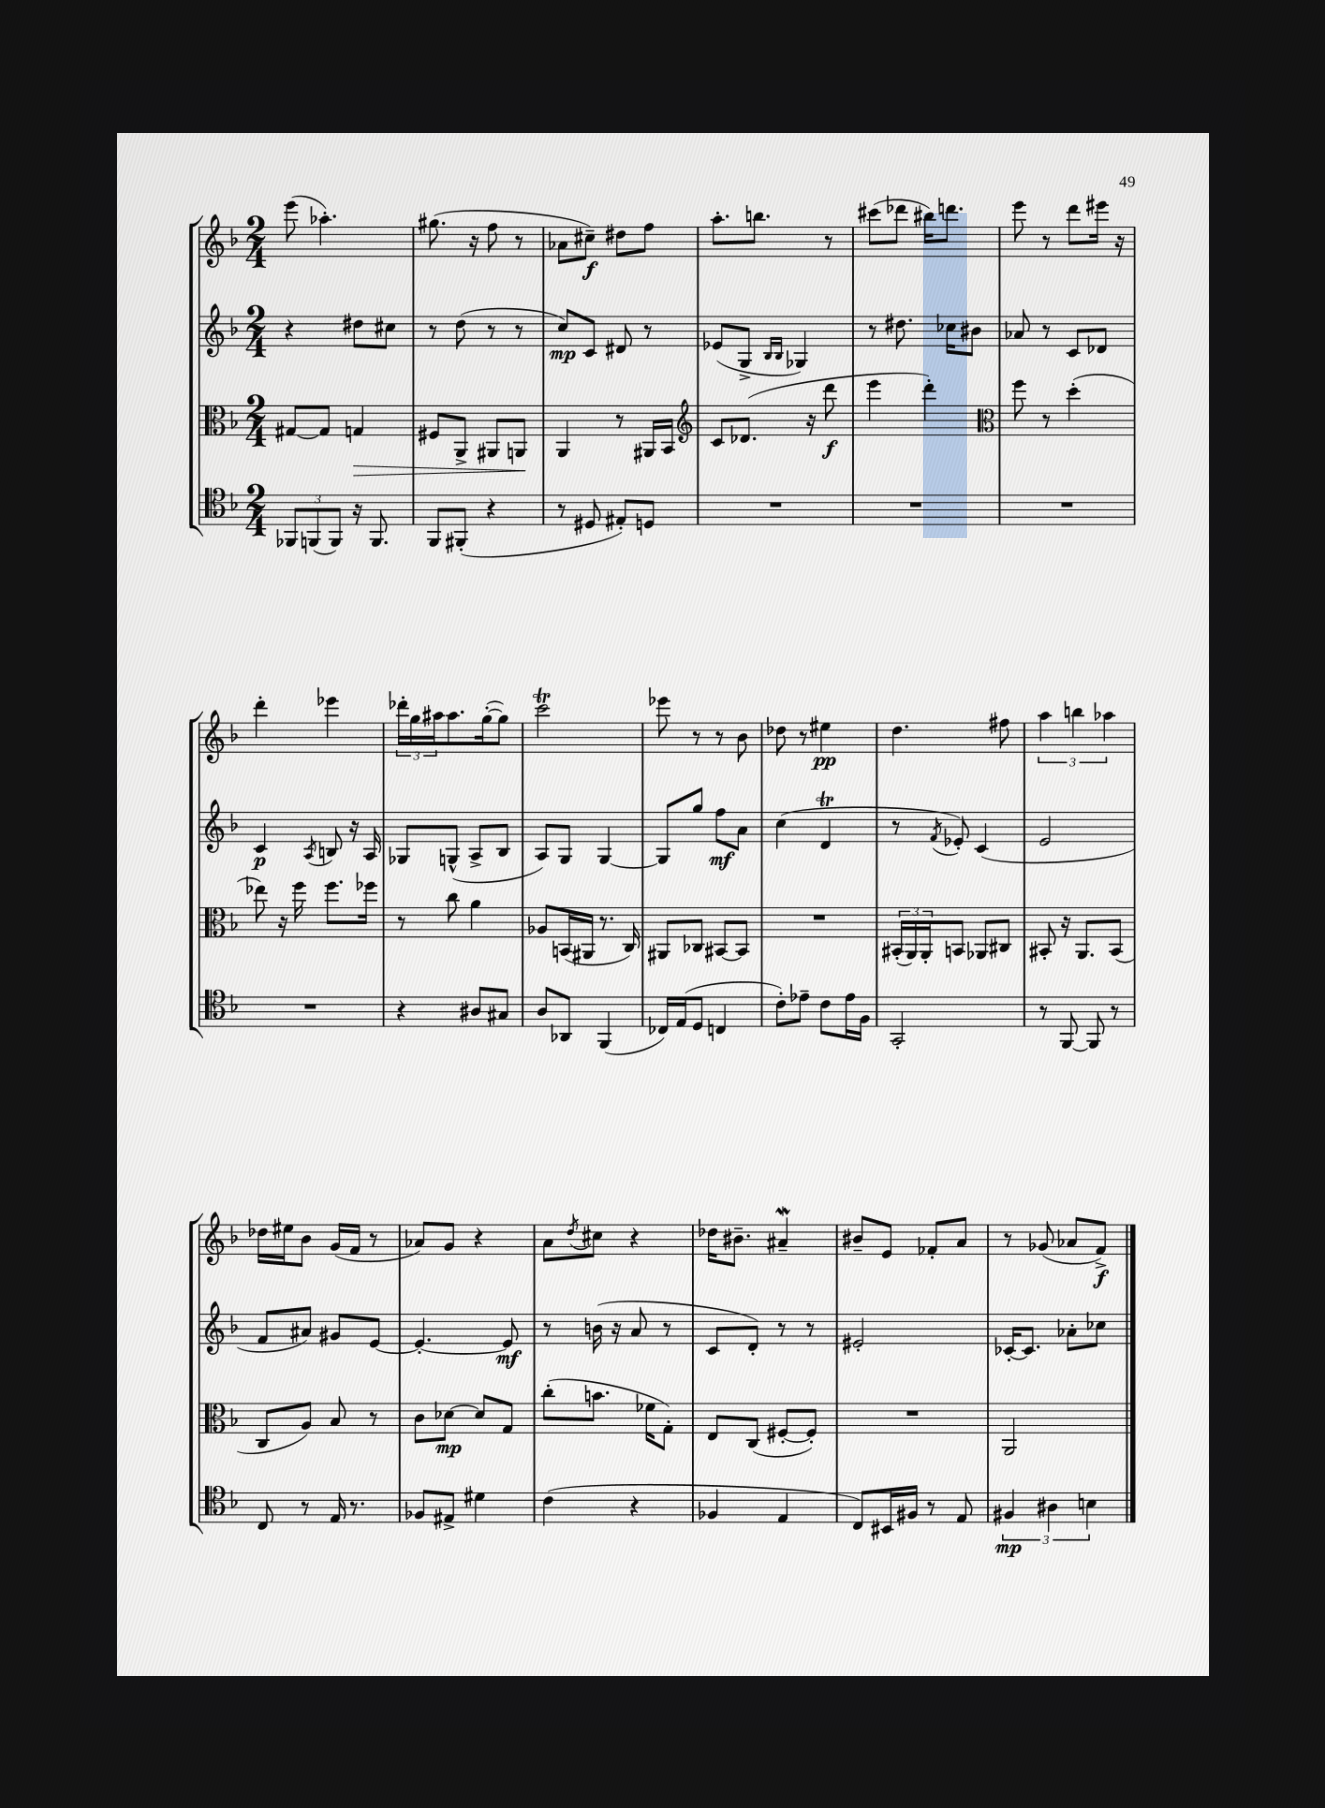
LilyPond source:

<<
\new StaffGroup <<
\new Staff = "s0" {
    \clef treble \key f \major \numericTimeSignature \time 2/4
    e'''8( aes''4.-.) |
    gis''8.( r16 f''8 r8 |
    aes'8 cis''8--\f) dis''8 f''8 |
    a''8.-. b''8. r8 |
    cis'''8( des'''8 bis''16) d'''8. |
    e'''8 r8 d'''8 eis'''16 r16 |
    d'''4-. ees'''4 |
    \tuplet 3/2 { des'''16-. g''16 ais''16 } ais''8. g''16~-.( g''8) |
    c'''2\trill |
    ees'''8 r8 r8 bes'8 |
    des''8 r8 eis''4\pp |
    d''4. fis''8 |
    \tuplet 3/2 { a''4 b''4 aes''4 } |
    des''16 eis''16 bes'8 g'16( f'16 r8 |
    aes'8) g'8 r4 |
    a'8 \acciaccatura { d''8 } cis''8 r4 |
    des''16 bis'8.-- ais'4--\mordent |
    bis'8-- e'8 fes'8-. a'8 |
    r8 ges'8( aes'8 f'8->\f) \bar "|." |
}
\new Staff = "s1" {
    \clef treble \key f \major \numericTimeSignature \time 2/4
    r4 dis''8 cis''8 |
    r8 d''8( r8 r8 |
    c''8\mp) c'8 dis'8 r8 |
    ees'8( g8-> \grace { bes16 bes16 } ges4) |
    r8 dis''8. ces''16 bis'8 |
    aes'8 r8 c'8 des'8 |
    c'4\p \acciaccatura { a8 } b8 r16 a16 |
    ges8 g8-^( a8-> bes8 |
    a8) g8 g4~ |
    g8 g''8 f''8\mf a'8 |
    c''4( d'4\trill |
    r8 \acciaccatura { f'8 } ees'8-.) c'4( |
    e'2 |
    f'8 ais'8) gis'8 e'8~ |
    e'4.~-. e'8\mf |
    r8 b'16( r16 a'8 r8 |
    c'8 d'8-.) r8 r8 |
    eis'2-. |
    ces'16~-. ces'8. aes'8-. ces''8 \bar "|." |
}
\new Staff = "s2" {
    \clef alto \key f \major \numericTimeSignature \time 2/4
    gis8~ gis8 g4\> |
    fis8 a,8-> ais,8 a,8\! |
    a,4 r8 ais,16 bes,16 |
    \clef treble c'8 des'8.( r16 d'''8\f |
    e'''4 d'''4-.) |
    \clef alto f''8 r8 d''4-.( |
    ees''8) r16 f''16 f''8. fes''16 |
    r8 c''8 a'4 |
    aes8 b,16( ais,16 r8. c16) |
    ais,8 ces8 bis,8~ bis,8 |
    R2 |
    \tuplet 3/2 { bis,16-.( a,16) a,16-. } b,8 aes,8 cis8 |
    bis,8-. r16 a,8. bis,8( |
    c8 a8) bes8 r8 |
    c'8 des'8~\mp des'8 g8 |
    c''8-.( b'8. fes'16 g8-.) |
    e8 c8( fis8~-. fis8-.) |
    R2 |
    a,2 \bar "|." |
}
\new Staff = "s3" {
    \clef tenor \key f \major \numericTimeSignature \time 2/4
    \tuplet 3/2 { fes,8 f,8( f,8) } r16 f,8. |
    f,8 fis,8-.( r4 |
    r8 dis8 eis8-.) d8 |
    R2 |
    R2 |
    R2 |
    R2 |
    r4 ais8 gis8 |
    a8 aes,8 f,4( |
    ces16) e16( d8 c4 |
    c'8-.) ees'8-- c'8 ees'16 f16 |
    g,2-. |
    r8 f,8~ f,8 r8 |
    c8 r8 e16 r8. |
    fes8 eis8-> dis'4 |
    c'4( r4 |
    fes4 e4 |
    c8) bis,16 fis16 r8 e8 |
    \tuplet 3/2 { fis4\mp ais4 b4 } \bar "|." |
}
>>
>>
\layout { \context { \Score \remove "Bar_number_engraver" } }
